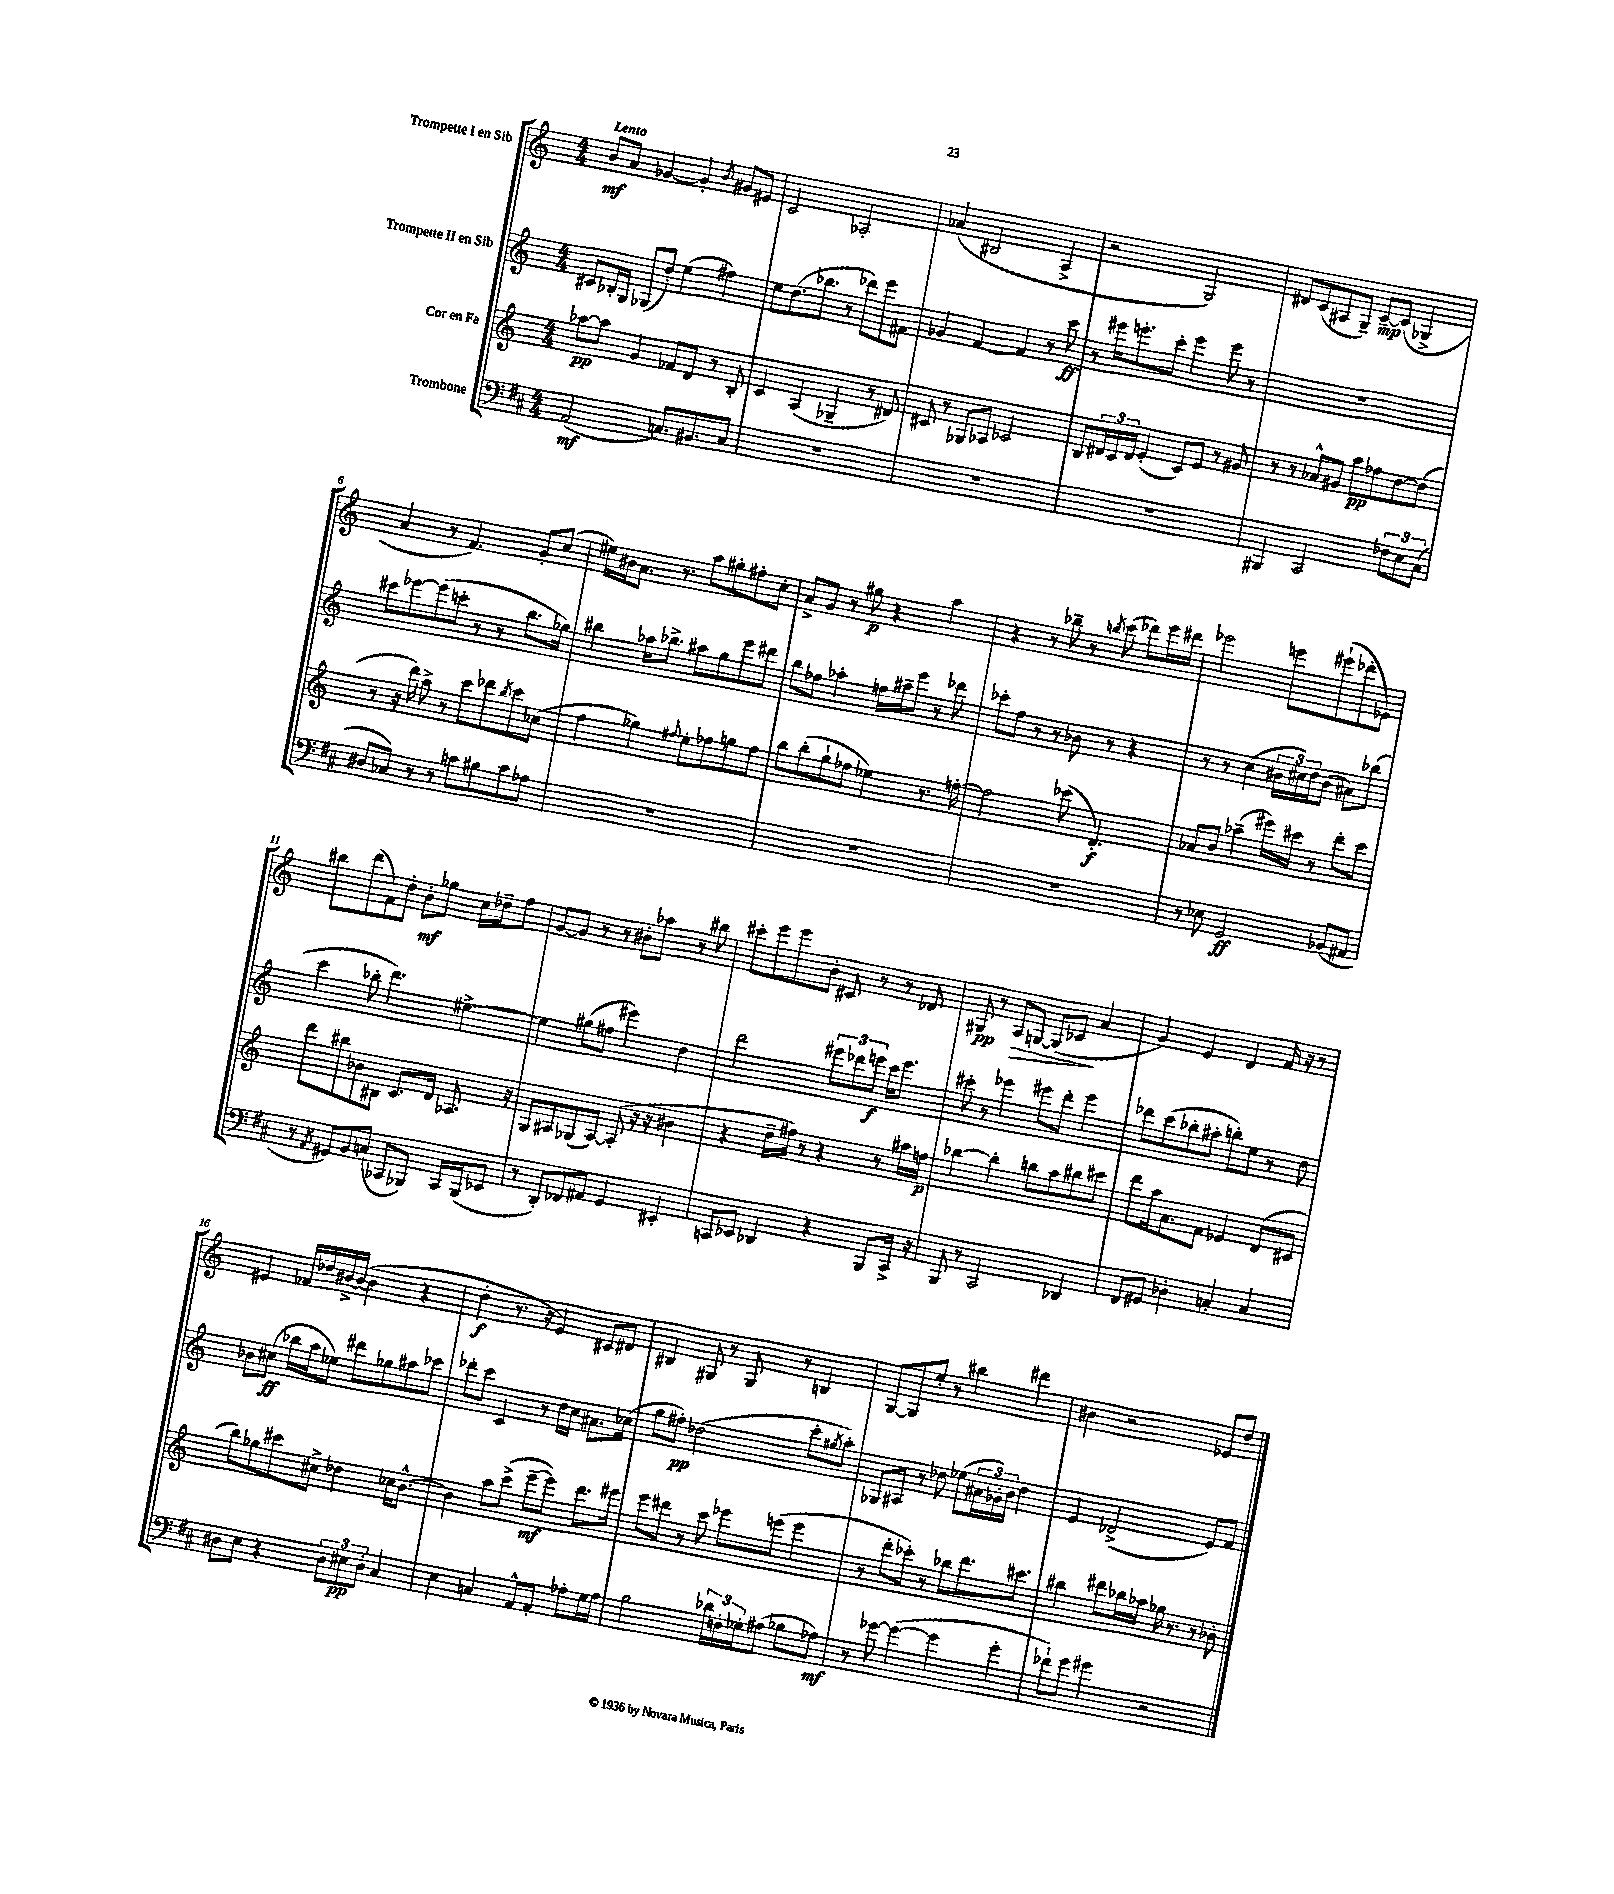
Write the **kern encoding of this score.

**kern	**dynam	**kern	**dynam	**kern	**dynam	**kern	**dynam
*part4	*part4	*part3	*part3	*part2	*part2	*part1	*part1
*staff4	*staff4	*staff3	*staff3	*staff2	*staff2	*staff1	*staff1
*I"Trombone	*	*I"Cor en Fa	*	*I"Trompette II en Sib	*	*I"Trompette I en Sib	*
*clefF4	*	*clefG2	*	*clefG2	*	*clefG2	*
*k[f#c#]	*	*k[]	*	*k[]	*	*k[]	*
*M4/4	*	*M4/4	*	*M4/4	*	*M4/4	*
=1	=1	=1	=1	=1	=1	=1	=1
!	!	!	!	!	!	!LO:TX:a:B:t=Lento	!
(2AA/	mf	[8aa-X\L	pp	8c#X/L	.	8b/L	mf
.	.	8aa-\J]	.	16B-X'/L	.	8a/J	.
.	.	.	.	16G/JJ	.	.	.
.	.	4g/	.	(8G-X/L	.	[4g-X/	.
.	.	.	.	8dd'/J)	.	.	.
8.Cn/L)	.	8f-X/L	.	(4ee\	.	4g-'/]	.
.	.	8d/J	.	.	.	.	.
8.BB#X/	.	.	.	.	.	.	.
.	.	.	.	.	.	8qb/	.
.	.	8r	.	4ff#X\)	.	8g#X/L	.
8C/J	.	8B'/	.	.	.	8e#X/J	.
=2	=2	=2	=2	=2	=2	=2	=2
1r	.	4c/	.	8ee\L	.	2c/	.
.	.	.	.	(8.dd\	.	.	.
.	.	(4A/	.	.	.	.	.
.	.	.	.	8.bb-X\J	.	.	.
.	.	4G-X~/	.	8r	.	2A-X'/	.
.	.	.	.	8ddd-X\L)	.	.	.
.	.	8r	.	8eee\	.	.	.
.	.	8d#X/)	.	8f#X\J	.	.	.
=3	=3	=3	=3	=3	=3	=3	=3
1r	.	8c#X/	.	4g-X/	.	(4a-X/	.
.	.	8r	.	.	.	.	.
.	.	8G-X/L	.	[4f/	.	2B#X/	.
.	.	8A-X/J	.	.	.	.	.
.	.	2c-X/	.	4f/]	.	.	.
.	.	.	.	8r	.	4A^/	.
.	.	.	.	8ccc\	ff	.	.
=4	=4	=4	=4	=4	=4	=4	=4
1r	.	8B/L	.	8r	.	2r	.
.	.	24d#X/L	.	16eee#X\KL	.	.	.
.	.	24c/	.	.	.	.	.
.	.	.	.	8.eeen'\	.	.	.
.	.	24d#/JJ	.	.	.	.	.
.	.	(4e'/	.	.	.	.	.
.	.	.	.	8ccc'\J	.	.	.
.	.	8c/L)	.	4eee\	.	2G/)	.
.	.	8e/J	.	.	.	.	.
.	.	8r	.	8eee\	.	.	.
.	.	8g#X/	.	8r	.	.	.
=5	=5	=5	=5	=5	=5	=5	=5
4BBB#X/	.	8r	.	1r	.	8d#X/L	.
.	.	8r	.	.	.	(8c/	.
2CC#/	.	8a-X^^/L	.	.	.	8A#X/	.
.	.	8g#X/J	.	.	.	8G~/J)	.
.	.	8aa\L	pp	.	.	[8c~/L	mp
.	.	8ff-X\	.	.	.	(8c/J]	.
12F-X\L	.	[8dd\	.	.	.	4G-X^/	.
12E\	.	.	.	.	.	.	.
.	.	(8dd\J]	.	.	.	.	.
(12C#\J	.	.	.	.	.	.	.
!!LO:LB:g=z
=6	=6	=6	=6	=6	=6	=6	=6
8D#X/L	.	8r	.	8ccc#X\L	.	4a/	.
8C-X/J)	.	16r	.	[8eee-X\	.	.	.
.	.	16ddd\)	.	.	.	.	.
8r	.	8aa^\	.	(8eee-\]	.	8r	.
8r	.	8r	.	8cccn'\J	.	4.f/)	.
8cn\L	.	8ccc\L	.	8r	.	.	.
8B#X\	.	8ddd-X\	.	8r	.	.	.
.	.	8qbb/	.	.	.	.	.
8c\	.	8ccc\	.	8.bb\L	.	8g'/L	.
8A-X\J	.	(8cc-X\J	.	.	.	(8cc/J	.
.	.	.	.	16gg-X\Jk)	.	.	.
=7	=7	=7	=7	=7	=7	=7	=7
1r	.	4ff\	.	4bb#X\	.	16ee#X\LL)	.
.	.	.	.	.	.	16b#X\J	.
.	.	.	.	.	.	8.a\J	.
.	.	4gg-X\)	.	16aa-X\KL	.	.	.
.	.	.	.	8.bb-X^\J	.	8.r	.
.	.	8qqff#X/	.	.	.	.	.
.	.	8ee'\L	.	8aa#X\L	.	8aa\L	.
.	.	8ff-X\	.	8gg\	.	8gg#X'\	.
.	.	8ggn\	.	8eee\	.	8ff#X'\	.
.	.	8ff-\J	.	8ddd#X\J	.	8cc'\J	.
=8	=8	=8	=8	=8	=8	=8	=8
1r	.	8bb\L	.	8bb\L	.	8a^/L	.
.	.	(8bb'\	.	8ff-X\J	.	8g/J	.
.	.	8gg`\	.	4aa-X'\	.	8r	.
.	.	8ff-X\J	.	.	.	8gg#X\	p
.	.	4ee-X\)	.	16ffn\LL	.	4r	.
.	.	.	.	16aa#X~\J	.	.	.
.	.	.	.	8eee\J	.	.	.
.	.	8.r	.	8r	.	4aa\	.
.	.	.	.	8ddd-X\	.	.	.
.	.	[16ffn'\	.	.	.	.	.
=9	=9	=9	=9	=9	=9	=9	=9
1r	.	2ff\]	.	8ccc-X'\L	.	4r	.
.	.	.	.	8ff\J	.	.	.
.	.	.	.	8r	.	8r	.
.	.	.	.	8r	.	8bb-X~\	.
.	.	(8ccc-X\	.	8b-X\	.	8r	.
.	.	.	.	.	.	8qbbn/	.
.	.	4.d'/)	f	8r	.	(8ccc\	.
.	.	.	.	4r	.	8ddd-X\L)	.
.	.	.	.	.	.	16eee\L	.
.	.	.	.	.	.	16ddd#X\JJ	.
=10	=10	=10	=10	=10	=10	=10	=10
8r	.	8a-X/L	.	8r	.	2eee-X\	.
8E-X\	.	8b/J	.	8r	.	.	.
2GG/	ff	(4aa-X~\	.	(4cc\	.	.	.
.	.	16eee#X\LL)	.	24b#X\LL	.	8eeen\L	.
.	.	.	.	24cc#X\)	.	.	.
.	.	16ccc#X\JJ	.	.	.	.	.
.	.	.	.	24dd\J	.	.	.
.	.	8r	.	(8b#\J	.	(8eee#X`\	.
(8BB-X/L	.	8ddd'\L	.	8a#X\L)	.	8ddd-X'\	.
8AA#X/J	.	8ccc#\J	.	(8bb-X\J	.	8e-X\J)	.
!!LO:LB:g=z
=11	=11	=11	=11	=11	=11	=11	=11
8r	.	8ddd\L	.	4ccc\	.	8bb#X\L	.
8qAA/	.	.	.	.	.	.	.
8GG#X/L)	.	8bb#X\	.	.	.	(8ddd\	.
8BB/	.	8b-X\	.	8bb-X'\	.	8f\)	.
(8Cn/J	.	8B#X\J	.	4.ddd\)	.	8dd'\J	.
8CC-X/L	.	8.c/L	.	.	.	8b'\L	mf
8BBB-X/J)	.	.	.	.	.	8gg-X\J	.
.	.	16d/Jk	.	.	.	.	.
16CC-/LL	.	8.A-X/	.	[4ee#X^\	.	16cc\LL	.
(16BBB-/J	.	.	.	.	.	16dd-X~\J	.
8EE-X/J	.	.	.	.	.	8ff\J	.
.	.	16r	.	.	.	.	.
=12	=12	=12	=12	=12	=12	=12	=12
8r	.	8G/L	.	4ee#\]	.	[8g/L	.
8DD'/L)	.	8A#X/	.	.	.	8g/J]	.
8FF-X/	.	(8G-X/	.	(8gg#X\L	.	8r	.
8AA#X/J	.	[8A#/J)	.	8ff#X\J	.	8r	.
4GG/	.	(8A#'/]	.	4eee#X\)	.	8b#X'\L	.
.	.	16r	.	.	.	8aa-X\J	.
.	.	16r	.	.	.	.	.
4EE#X'/	.	4b#X\	.	4dd\	.	8r	.
.	.	.	.	.	.	8bb#X\	.
=13	=13	=13	=13	=13	=13	=13	=13
8CCn/L	.	4r	.	2ddd\	.	8ccc#X'\L	.
8EE-X/J	.	.	.	.	.	8eee\	.
4DD-X/	.	16dd~\LL	.	.	.	8eee\	.
.	.	16ff#X\JJ)	.	.	.	.	.
.	.	8r	.	.	.	8b'\J	.
4r	.	4r	.	12eee#X\L	.	8c#X/	.
.	.	.	.	12ddd-X\	.	.	.
.	.	.	.	.	.	8r	.
.	.	.	.	12eeen\J	f	.	.
8BBB/L	.	8r	.	16ccc\KL	.	8r	.
.	.	.	.	8.eee\J	.	.	.
16CC^/Jk	.	16aa#X\LL	.	.	.	8d-X/	.
16r	.	16ffn\JJ	p	.	.	.	.
=14	=14	=14	=14	=14	=14	=14	=14
8BBB/	.	[4bb-X\	.	8ccc#X'\	.	8G#X/	pp
8r	.	.	.	8r	.	8r	.
!	!	!	!	!	!	!	!LO:HP:b
2CC#/	.	4bb-'\]	.	4eee-X\	.	8A/L	>
.	.	.	.	.	.	[8Gn/J	.
.	.	8bbn\L	.	8eee#X\L	.	(8G/L]	.
.	.	8aa\	.	8ddd'\J	.	8c-X/J	.
4DD-X/	.	8bb#X\	.	4eee#\	.	4a/	]
.	.	8ccc#X\J	.	.	.	.	.
=15	=15	=15	=15	=15	=15	=15	=15
8FF#/L	.	8ddd\L	.	8ddd-X\L	.	4g/)	.
8GG#X/J	.	16aa\k	.	(8ccc\	.	.	.
.	.	8.a\	.	.	.	.	.
4D-X'\	.	.	.	8bb-X'\	.	4e/	.
.	.	8f\J	.	8aa#X'\J	.	.	.
4Cn'/	.	4e-X/	.	8bbn'\L)	.	4d/	.
.	.	.	.	8ee\J	.	.	.
4C/	.	(8d/L	.	8r	.	16f/	.
.	.	.	.	.	.	16r	.
.	.	8c#X/J	.	8dd\	.	8r	.
!!LO:LB:g=z
=16	=16	=16	=16	=16	=16	=16	=16
8D#X\L	.	8bb\L)	.	8b-X\L	.	4e#X/	.
8E\J	.	8gg-X\	.	(8cc#X\J	ff	.	.
4r	.	8ccc#X\	.	16bb-X\LL	.	16f-X/LL	.
.	.	.	.	16aa\J	.	16dd-X/	.
.	.	8cc#X^\J	.	8ee-X\J)	.	[16b#X^/	.
.	.	.	.	.	.	(16b#/JJ_	.
12D#\L	.	4dd-X\	.	8ddd#X\L	.	4b#\]	.
12E#X\	pp	.	.	.	.	.	.
.	.	.	.	8gg-X\	.	.	.
12D#'\J	.	.	.	.	.	.	.
4C#/	.	16cc-X\KL	.	8aa#X\	.	4r	.
.	.	[8.b^^\J	.	.	.	.	.
.	.	.	.	8ccc-X\J	.	.	.
=17	=17	=17	=17	=17	=17	=17	=17
4E\	.	4b\]	.	8ddd-X'\L	.	4dd'\	f
.	.	.	.	8ccc\J	.	.	.
4Cn/	.	8aa\L	.	4c/	.	8.r	.
.	.	(8ccc^\J	.	.	.	.	.
.	.	.	.	.	.	16r	.
8AA^^/L	.	[8eee~\L	mf	8r	.	4e/)	.
8AA'/J	.	8eee\J])	.	16dd\LL	.	.	.
.	.	.	.	16cc\JJ	.	.	.
8A-X'\L	.	8.ddd\L	.	8.a#X\L	.	8c#X/L	.
16G\L	.	.	.	.	.	8d#X/J	.
16A-\JJ	.	16eee#X\Jk	.	(16cc-X\Jk	.	.	.
=18	=18	=18	=18	=18	=18	=18	=18
2B\	.	8eee\L	.	8gg\L	.	4B#X/	.
.	.	8ddd#X\J	.	8ff#X'\J)	pp	.	.
.	.	8r	.	(2dd-X\	.	8G#X/	.
.	.	8ccc\	.	.	.	8r	.
24d-X\LL	.	8eee-X\L	.	.	.	8G#/	.
24Fn'\	.	.	.	.	.	.	.
24G-X'\J	.	.	.	.	.	.	.
(8A#X\J	.	(8eeen\J	.	.	.	8r	.
8B-X\L	.	4eee\	.	8ccc'\L	.	4Bn/	.
.	.	.	.	8qgg#X/	.	.	.
8A-X\J)	mf	.	.	8aa'\J)	.	.	.
=19	=19	=19	=19	=19	=19	=19	=19
8r	.	8r	.	8G-X/L	.	[8G/L	.
[8g-X\	.	8ddd'\L	.	8A#X/J	.	8G/]	.
(4g-\_	.	8ccc-X'\J)	.	8r	.	8ee'/J	.
.	.	8r	.	8dd-X\	.	8r	.
4g-\]	.	8bb-X\L	.	(8ee-X\L	.	4bb#X\	.
.	.	8.ddd\	.	24a#X\L	.	.	.
.	.	.	.	24g-X'\)	.	.	.
.	.	.	.	24b\JJ	.	.	.
4g-'\	.	.	.	4dd-\	.	4ddd#X\	.
.	.	8.ccc#X\J	.	.	.	.	.
=20	=20	=20	=20	=20	=20	=20	=20
8f-X`\L)	.	4bb#X\	.	4e/	.	4b#X\	.
8g\J	.	.	.	.	.	.	.
4g#X\	.	8ddd#X\L	.	(2d-X^/	.	2r	.
.	.	16bb-X\L	.	.	.	.	.
.	.	16aa-X\JJ	.	.	.	.	.
2r	.	16gg-X\	.	.	.	.	.
.	.	8.r	.	.	.	.	.
.	.	8r	.	8e/L)	.	8e-X/L	.
.	.	8b-X'\	.	8f/J	.	8dd/J	.
==	==	==	==	==	==	==	==
*-	*-	*-	*-	*-	*-	*-	*-
